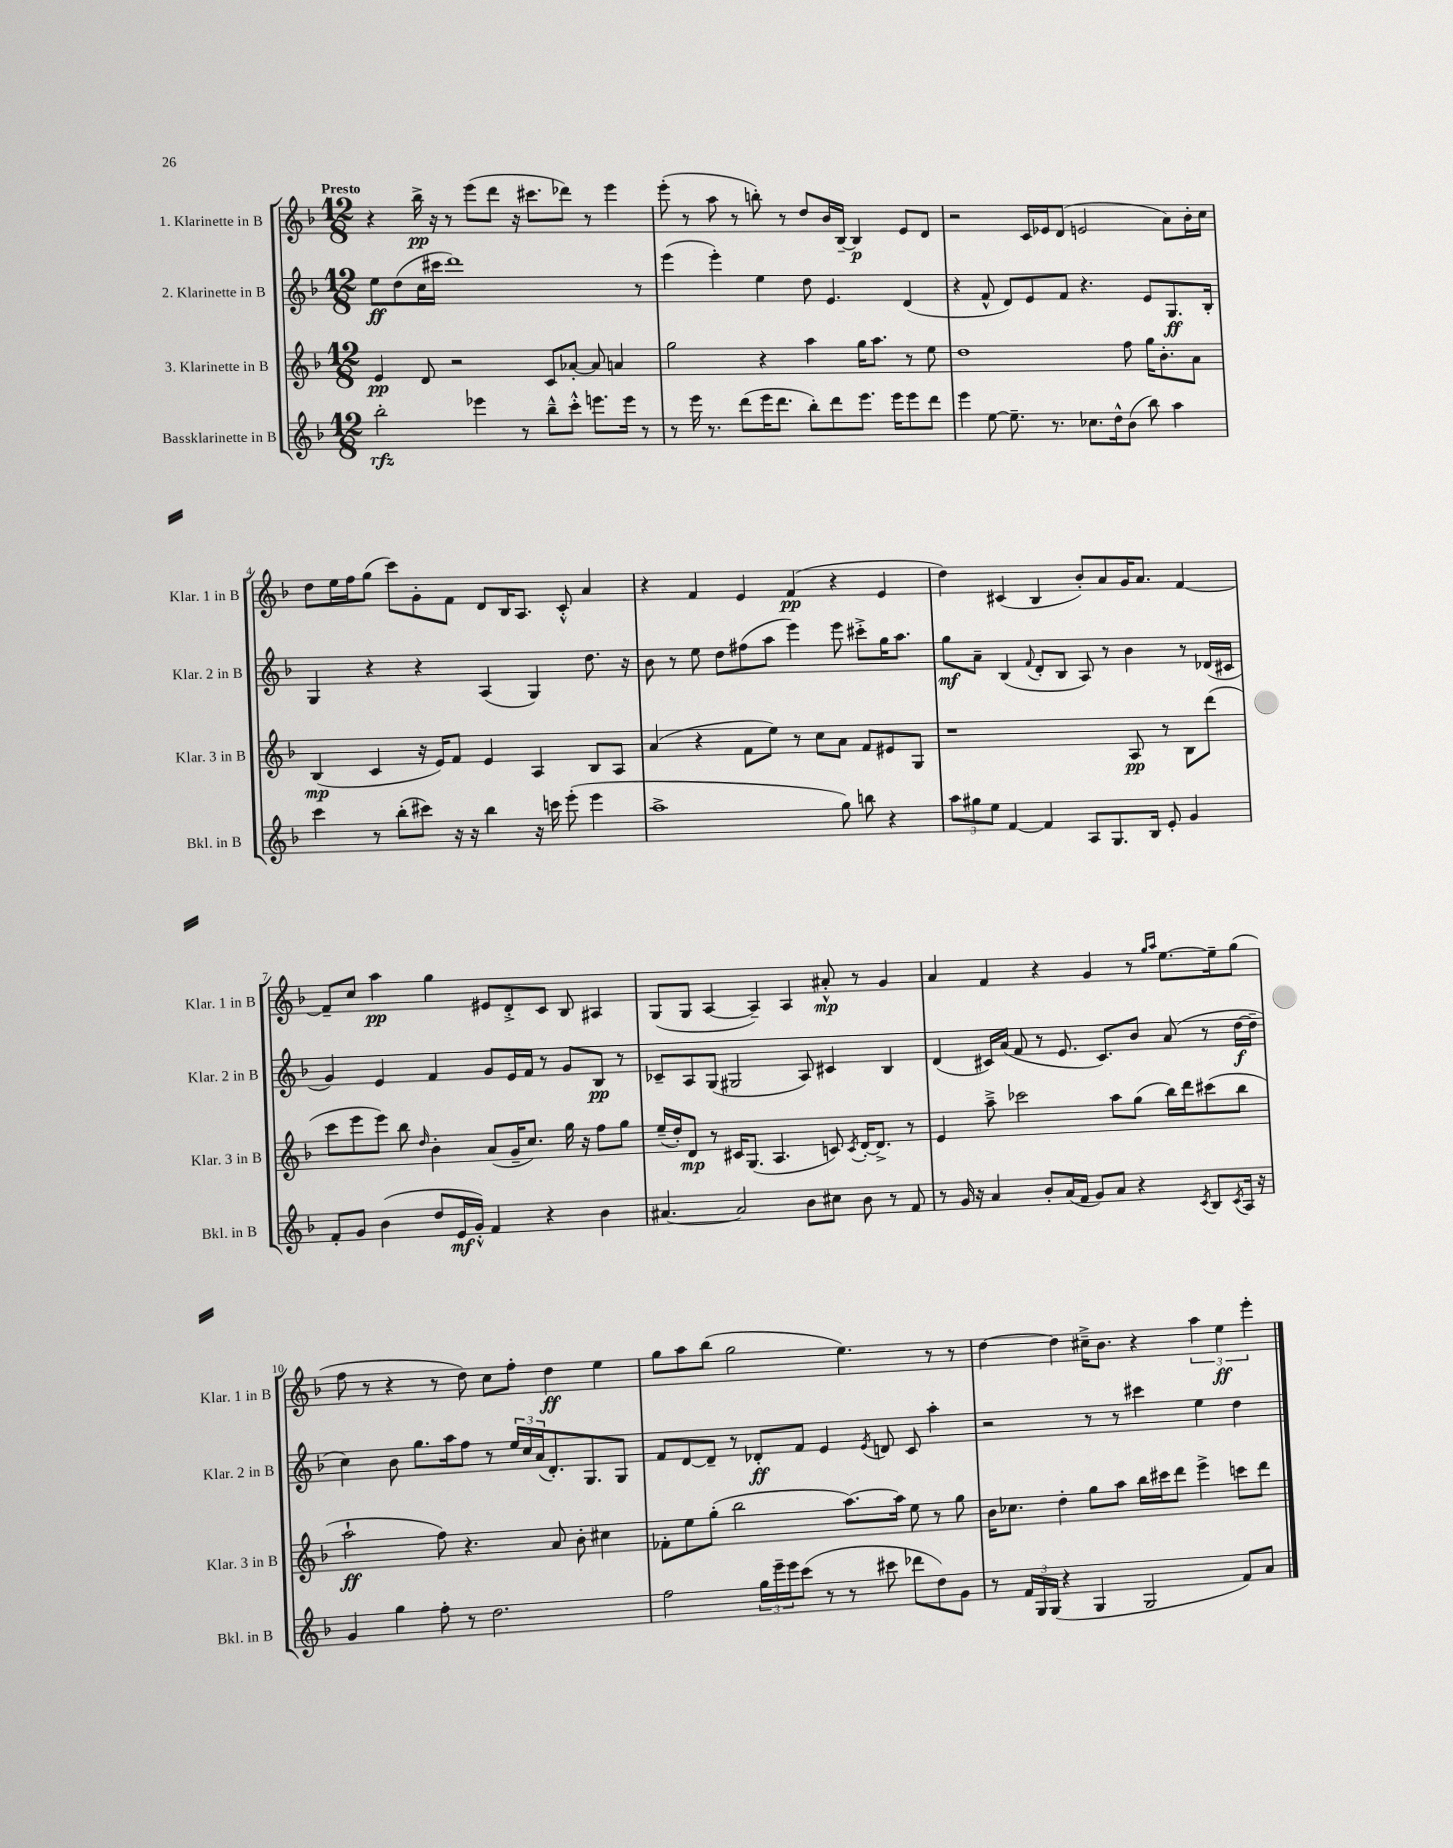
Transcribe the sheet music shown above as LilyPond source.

<<
\new StaffGroup <<
\new Staff = "s0" \with { instrumentName = "1. Klarinette in B" shortInstrumentName = "Klar. 1 in B" } {
    \clef treble \key f \major \numericTimeSignature \time 12/8 \tempo "Presto"
    r4 bes''16->\pp r16 r8 e'''8( d'''8 r16 cis'''8. des'''8) r8 e'''4 |
    e'''8-.( r8 a''8 r8 b''8-.) r8 d''8 bes'16 bes16~-- bes4\p e'8 d'8 |
    r2 c'16 ees'16 d'8( e'2 a'8) bes'16-. c''16 |
    d''8 e''16 f''16 g''8( c'''8) g'8-. f'8 d'8 bes16 a8. c'8-.-^ a'4 |
    r4 f'4 e'4 f'4\pp( r4 e'4 |
    d''4) cis'4( bes4 bes'8-.) a'8 g'16 a'8. f'4~ |
    f'8-- c''8 a''4\pp g''4 eis'8 d'8-.-> c'8 bes8 ais4 |
    g8( g8 a4~ a4--) a4 ais'8-.-^\mp r8 g'4 |
    a'4 f'4 r4 g'4 r8 \grace { g''16 a''16 } e''8.~ e''16-- g''8( |
    f''8 r8 r4 r8 d''8) c''8 f''8-. d''4\ff e''4 |
    g''8 a''8 bes''8( g''2 e''4.) r8 r8 |
    d''4~ d''4 cis''16---> bes'8. r4 \tuplet 3/2 { a''4 e''4\ff e'''4-. } \bar "|." |
}
\new Staff = "s1" \with { instrumentName = "2. Klarinette in B" shortInstrumentName = "Klar. 2 in B" } {
    \clef treble \key f \major \numericTimeSignature \time 12/8
    e''8\ff d''8( c''16 cis'''16 d'''1) r8 |
    e'''4( e'''4-.) e''4 d''8 e'4. d'4( |
    r4 f'8-^ d'8) e'8 f'8 r4. e'8 g8.\ff bes16-. |
    g4 r4 r4 a4( g4) d''8. r16 |
    bes'8 r8 e''8 d''8 fis''8( a''8 e'''4) e'''8 cis'''8-.-> g''16 a''8. |
    g''8\mf a'8-- bes4( \appoggiatura { f'8 } d'8-. bes8 a8) r8 bes'4 r8 des'16( cis'16 |
    g'4) e'4 f'4 g'8 e'16 f'16 r8 g'8 bes8\pp r8 |
    ces'8-- a8 g8( gis2 a8) cis'4 bes4 |
    d'4( cis'16) a'16( f'8 r8 e'8. cis'8.) bes'8 a'8( r8 d''16~\f d''16-- |
    c''4) bes'8 g''8. a''16 f''8 r8 \tuplet 3/2 { e''16 c''16 a'16( } d'8.-.) g8. g8 |
    f'8 d'8~ d'8-- r8 des'8-.\ff f'8 e'4 \acciaccatura { e'8 } d'8 c'8 a''4-. |
    r2 r8 r8 cis'''4 e''4 d''4 \bar "|." |
}
\new Staff = "s2" \with { instrumentName = "3. Klarinette in B" shortInstrumentName = "Klar. 3 in B" } {
    \clef treble \key f \major \numericTimeSignature \time 12/8
    e'4\pp d'8 r2 c'8 aes'8~-. aes'8 a'4 |
    g''2 r4 a''4 g''16 a''8. r8 e''8 |
    d''1 f''8 g''16 bes'8.-. a'8 |
    bes4\mp( c'4 r16 e'16) f'8 e'4 a4 bes8 a8 |
    a'4( r4 f'8 e''8) r8 c''8 a'8 f'8 eis'8 g8 |
    r1 a8\pp r8 bes8 d'''8( |
    c'''8 e'''8 e'''8) bes''8 \grace { d''16 } bes'4-. a'8( g'16-- c''8.) g''16 r16 f''8 g''8 |
    e''16--( d''16-.) d'8\mp r8 cis'16 g8.( a4. c'8) \acciaccatura { c'8 } d'16~-. d'8.-> r8 |
    e'4 a''8---> ces'''2 a''8 g''8( bes''16) d'''16 cis'''8( bes''8 |
    a''2-!\ff f''8) r4. a'8 bes'8-. cis''4 |
    fes'8-. e''8 g''8-.( bes''2 a''8.~) a''16 e''8 r8 g''8 |
    bes'16 ces''8. d''4-. g''8 a''8 bes''16 cis'''16 d'''8 e'''4-> c'''8 d'''8 \bar "|." |
}
\new Staff = "s3" \with { instrumentName = "Bassklarinette in B" shortInstrumentName = "Bkl. in B" } {
    \clef treble \key f \major \numericTimeSignature \time 12/8
    bes''2-.\rfz ees'''4 r8 bes''8---^ c'''8-.-^ e'''8. e'''16 r8 |
    r8 e'''16 r8. d'''8( e'''16 d'''8. bes''8-.) d'''8 e'''8. e'''16 e'''8 d'''8 |
    e'''4 e''8~ e''8.-- r8. ces''8. d''16-^ bes'8( bes''8) a''4 |
    c'''4 r8 bes''8-.( cis'''8) r16 r16 bes''4 r16 c'''16 e'''8-.( e'''4 |
    a''1-> g''8) b''8 r4 |
    \tuplet 3/2 { a''8 gis''8 e''8 } f'4~ f'4 a8 g8. bes16 e'8-. g'4 |
    f'8-. g'8 bes'4( d''8 e'16\mf g'16-.-^) f'4 r4 bes'4 |
    ais'4.~ ais'2 bes'8 cis''8 bes'8 r8 f'8 |
    r8 g'16 r16 a'4 bes'8-. a'16( f'16 g'8) a'8 r4 \acciaccatura { c'8 } bes8 \acciaccatura { c'8 } a16 r16 |
    g'4 g''4 f''8-. r8 d''2. |
    f''2 \tuplet 3/2 { g''16 e'''16-- e'''16 } c'''8( r8 r8 cis'''8 des'''8 d''8) g'8 |
    r8 \tuplet 3/2 { f'16 g16 g16( } r4 g4 g2 f'8) a'8 \bar "|." |
}
>>
>>
